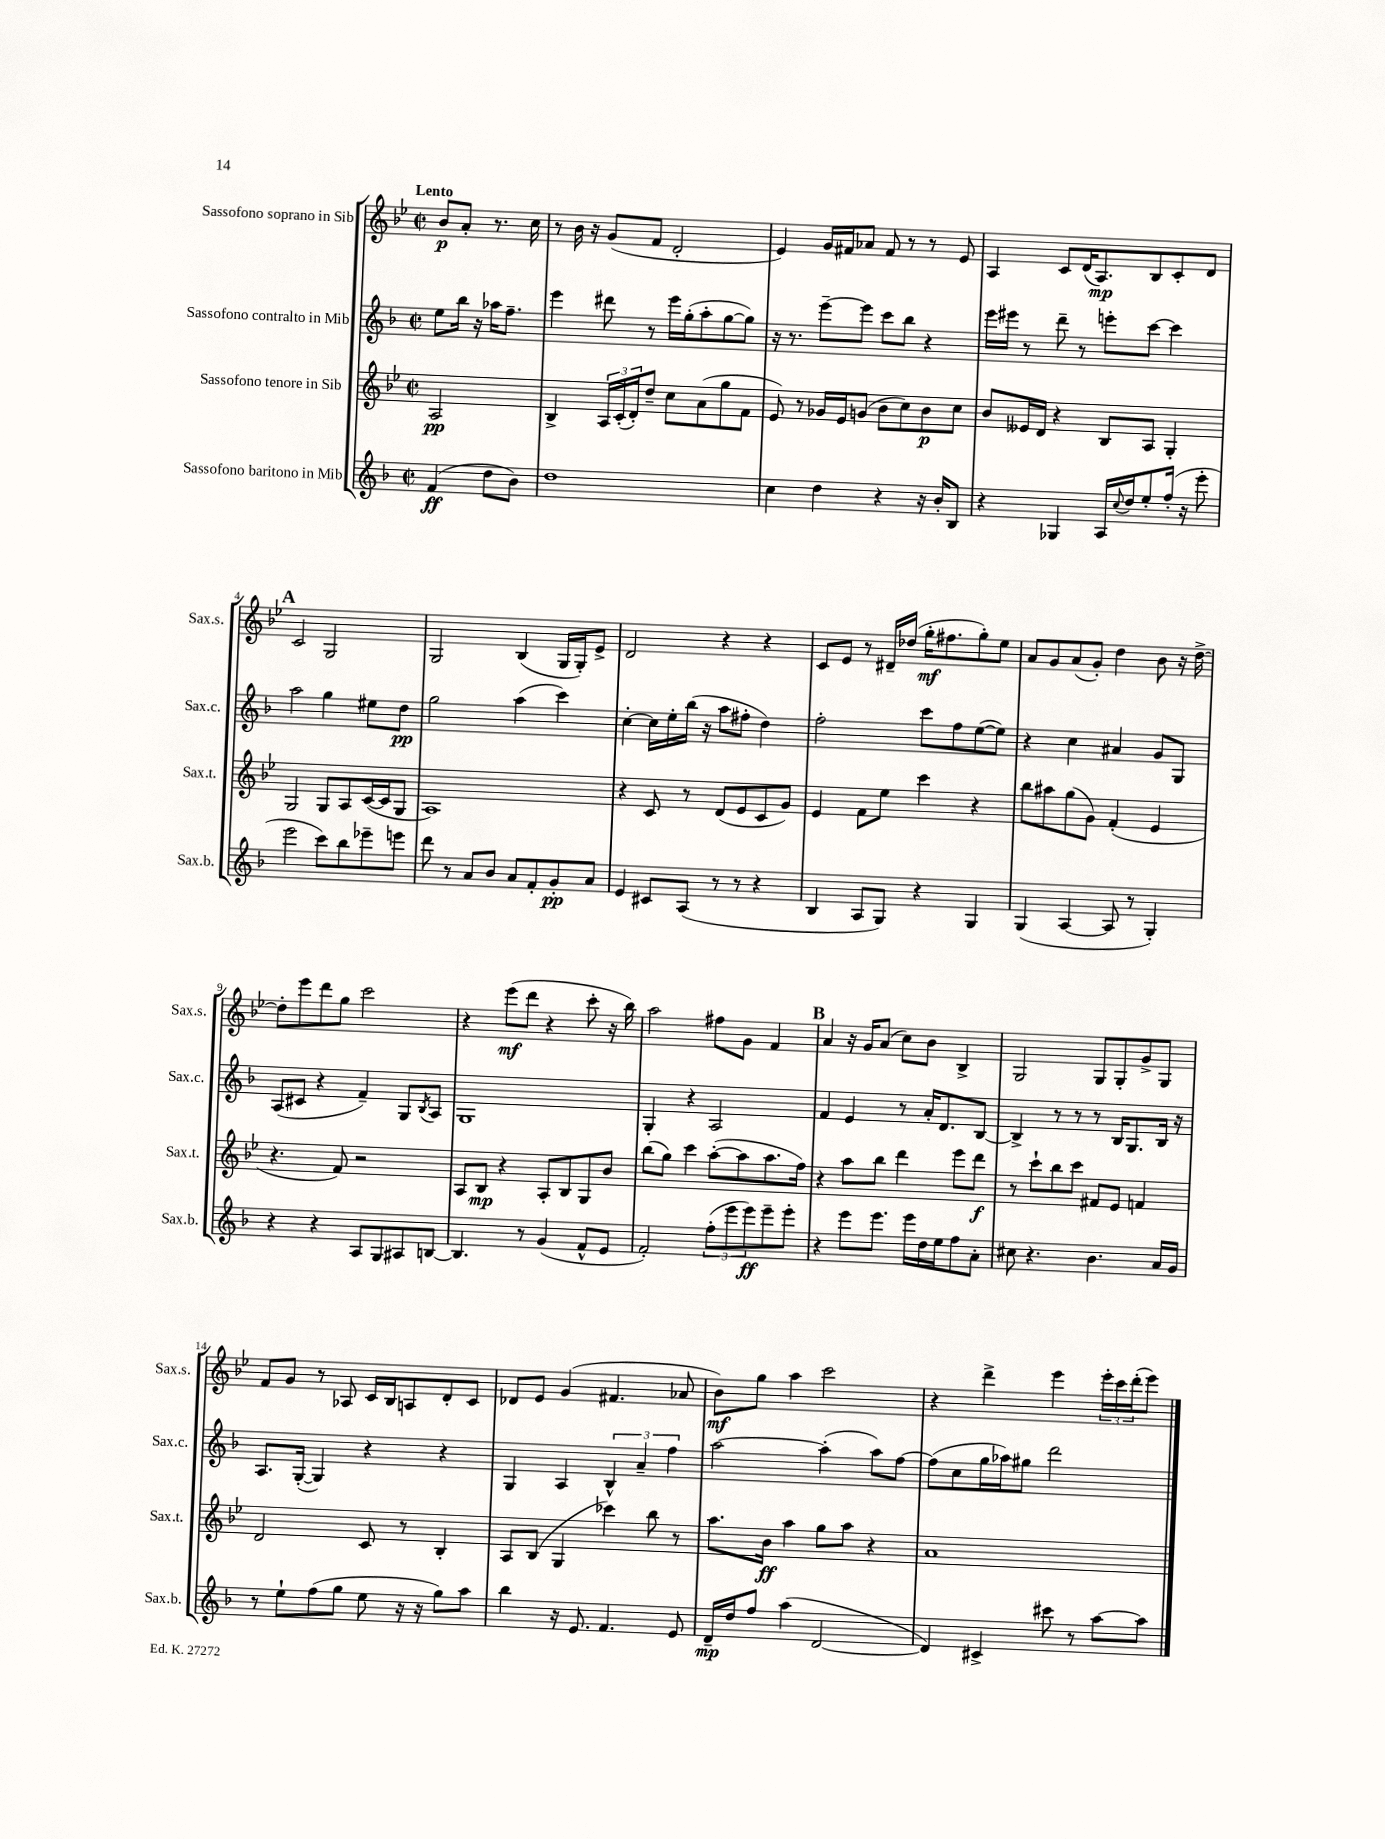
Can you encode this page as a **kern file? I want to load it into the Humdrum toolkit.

**kern	**kern	**kern	**kern
*staff4	*staff3	*staff2	*staff1
*clefG2	*clefG2	*clefG2	*clefG2
*k[b-]	*k[b-e-]	*k[b-]	*k[b-e-]
*M2/2	*M2/2	*M2/2	*M2/2
*met(c|)	*met(c|)	*met(c|)	*met(c|)
(4f	2A	8ee	8b-
.	.	16bb-	8a'
.	.	16r	.
8dd	.	16aa-	8.r
.	.	8.ff~	.
8b-)	.	.	.
.	.	.	16cc
=	=	=	=
1dd	4B-^	4eee	8r
.	.	.	16b-
.	.	.	16r
.	24A	8ddd#	(8g
.	(24c'	.	.
.	24d')	.	.
.	8dd~	8r	8f
.	8cc	16eee	2d'
.	.	(16gg'	.
.	(8a	8aa'	.
.	8gg	[8gg	.
.	8f	8gg])	.
=	=	=	=
4cc	8e-)	16r	4e-)
.	.	8.r	.
.	8r	.	.
4dd	16g-	[8eee~	16g
.	16e-	.	16f#
.	(8g	8eee]	8a-
4r	8b-	8ccc	8f#
.	8cc)	8bb-	8r
16r	8b-	4r	8r
16b-'	.	.	.
8B-	8cc	.	8e-
=	=	=	=
4r	8b-	16eee	4A
.	.	16eee#	.
.	16e--	8r	.
.	16d	.	.
4G-	4r	8ddd~	8c
.	.	8r	(16d
.	.	.	8.A)
16A	8B-	8eee'	.
8qqcc	.	.	.
16dd	.	.	.
8ee'	8A	[8ccc	8B-
(16ff'	4G'	4ccc]	8c'
16r	.	.	.
8eee'	.	.	8d
=	=	=	=
2eee	2G	2aa	2c
8ccc)	8G	4gg	2G
8bb-	8A	.	.
8eee-~	([16c	8ee#	.
.	16c]	.	.
8eee	8G	8dd	.
=	=	=	=
8ddd	1A)	2gg	2G
8r	.	.	.
8a	.	.	.
8b-	.	.	.
8a	.	(4aa	(4B-
8f'	.	.	.
8g'	.	4ccc)	16G
.	.	.	16G')
8a	.	.	8e-^
=	=	=	=
4e	4r	[4cc'	2d
8c#	8c	16cc]	.
.	.	16ee'	.
(8A	8r	(16bb-	.
.	.	16r	.
8r	(8d	8aa	4r
8r	8e-	8ff#'	.
4r	8c	4dd)	4r
.	8g)	.	.
=	=	=	=
4B-	4e-	2ff'	8c
.	.	.	8e-
8A	8f	.	8r
8G)	8ee-	.	16d#~
.	.	.	(16dd-
4r	4ccc	8ccc	16gg'
.	.	.	8.ff#
.	.	8ff	.
4G	4r	([8ee	8gg')
.	.	8ee])	8ee-
=	=	=	=
(4G	8bb-	4r	8a
.	8aa#	.	8g
[4A	(8gg	4cc	(8a
.	8g)	.	8g')
8A]	(4f'	4a#	4dd
8r	.	.	.
4G')	4e-	8g	8b-
.	.	8G	16r
.	.	.	[16dd^
=	=	=	=
4r	4.r	(8A	8dd']
.	.	8c#	8eee-
4r	.	4r	8ddd
.	8f)	.	8gg
8A	2r	4f~)	2ccc
8G	.	.	.
8A#	.	8G	.
.	.	8qB-	.
[8B	.	8A	.
=	=	=	=
4.B]	8A	1G	4r
.	8B-	.	.
.	4r	.	(8eee-
8r	.	.	8ddd
(4g	8A'	.	4r
.	8B-	.	.
8f^^	8G	.	8ccc'
8e	8b-	.	16r
.	.	.	16bb-)
=	=	=	=
2f')	(8bb-	4G'	2aa
.	8gg)	.	.
.	4ccc	4r	.
(12ff'	([8aa'	2A	8ff#
12eee	.	.	.
.	8aa]	.	8g
12eee)	.	.	.
8eee~	8.aa	.	4f
8eee'	.	.	.
.	16ff)	.	.
=	=	=	=
4r	4r	4f	4a
8eee	8aa	4e	16r
.	.	.	16g
8.eee	8bb-	.	(8a
.	4ddd	8r	8cc)
16eee	.	.	.
16dd	.	16a'	8b-
16ee	.	8.d	.
8ff	8eee-	.	4B-^
8a'	8ddd	[8B-	.
=	=	=	=
8cc#	8r	4B-^]	2G
4.r	8ccc`	.	.
.	8bb-	8r	.
.	8ccc	8r	.
4.b-	8f#	8r	8G
.	8e-	16B-	8G'
.	.	8.G	.
.	4f	.	8g^
16a	.	16B-	8G
16g	.	16r	.
=	=	=	=
8r	2d	8.A	8f
8ee`	.	.	8g
.	.	([16G'	.
(8ff	.	4G])	8r
8gg	.	.	8A-
8ee	8c	4r	16c
.	.	.	16B-
16r	8r	.	8A
16r	.	.	.
8gg)	4B-'	4r	8d'
8aa	.	.	8c
=	=	=	=
4bb-	8A	4G	8d-
.	(8B-	.	8e-
16r	4G	4A	(4g
8.e	.	.	.
4.f	4ccc-)	6B-^^	4.f#
.	.	6a~	.
.	8bb-	.	.
.	.	6ff	.
8e	8r	.	8a-
=	=	=	=
16d~	8.aa	[2aa	8b-)
16dd	.	.	.
8ff	.	.	8gg
.	16b-	.	.
(4aa	4aa	.	4aa
[2d	8gg	(4aa']	2ccc
.	8aa	.	.
.	4r	8aa)	.
.	.	[8ff	.
=	=	=	=
4d])	1a	(8ff]	4r
.	.	8cc	.
4c#^	.	16gg	4ddd^
.	.	16aa-)	.
.	.	8gg#	.
8ccc#	.	2ddd	4eee-
8r	.	.	.
[8aa	.	.	24eee-'
.	.	.	24ccc
.	.	.	(24ddd'
8aa]	.	.	8eee-)
==	==	==	==
*-	*-	*-	*-
